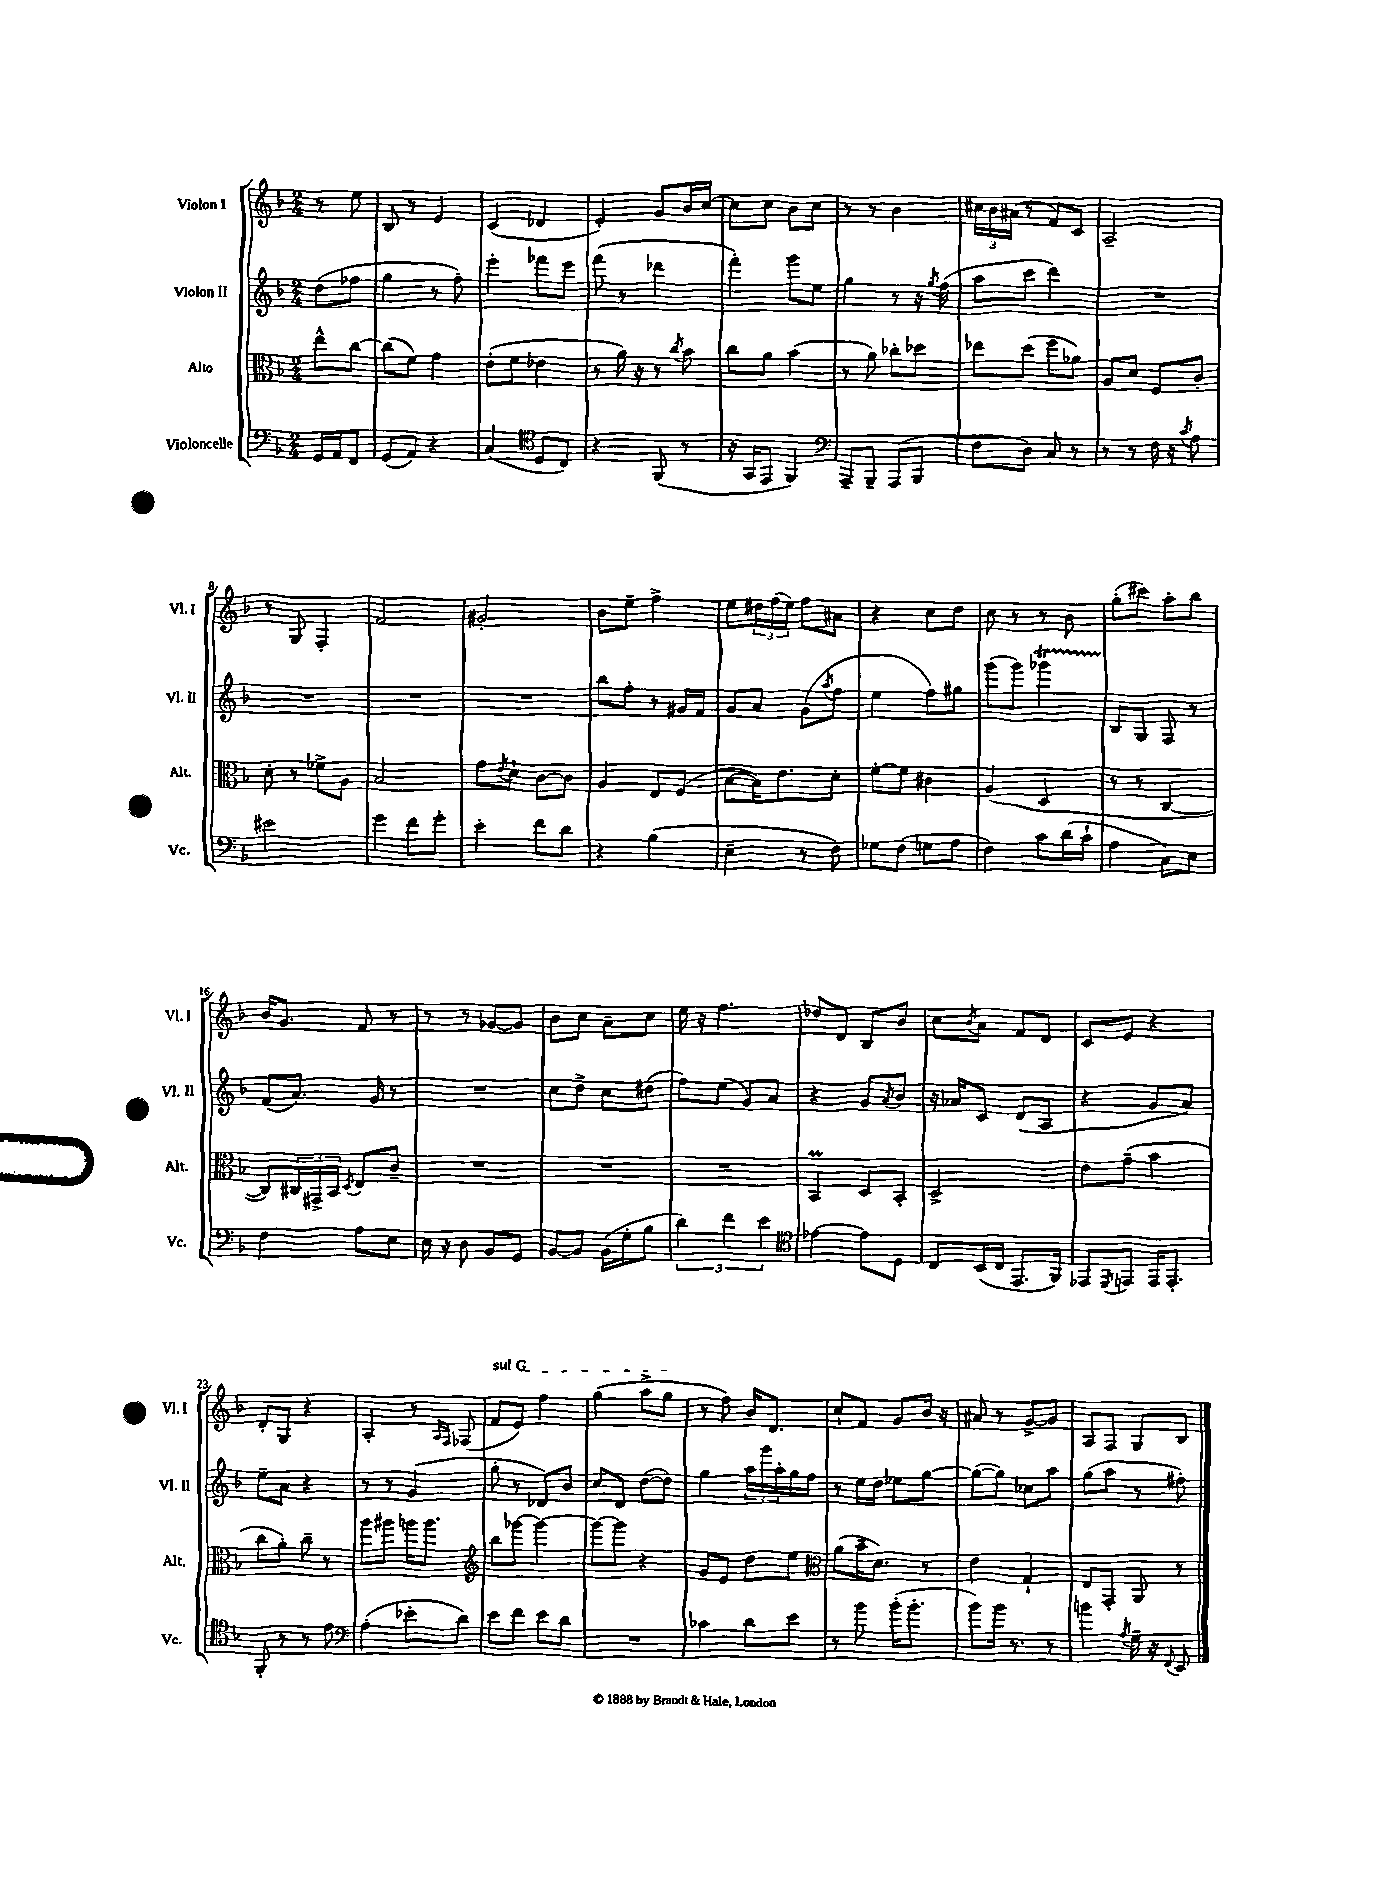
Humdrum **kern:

**kern	**kern	**kern	**kern
*staff4	*staff3	*staff2	*staff1
*clefF4	*clefC3	*clefG2	*clefG2
*k[b-]	*k[b-]	*k[b-]	*k[b-]
*M2/4	*M2/4	*M2/4	*M2/4
16GG	8ee^^	(8dd	8r
16AA	.	.	.
8FF	[8cc	8ff-	8ee
=	=	=	=
(8GG	(8cc]	4gg	8B-
8AA)	8f)	.	8r
4r	4g	8r	4e
.	.	8ff')	.
=	=	=	=
(4C	(8e'	4eee'	(4c
.	8f	.	.
*clefC4	*	*	*
8D	4e-	8fff-	4d-
8C)	.	8eee	.
=	=	=	=
4r	8r	(8fff	4e')
.	16a)	8r	.
.	16r	.	.
(8FF	8r	4ddd-	8g
.	8qcc	.	.
8r	8b-	.	16b-
.	.	.	[16cc
=	=	=	=
16r	8cc	4fff')	8cc]
16GG	.	.	.
8EE	8a	.	8cc
4FF)	(4b-	8ggg	8b-
.	.	8ee	8cc
=	=	=	=
*clefF4	*	*	*
8AAA~	8r	4gg	8r
8BBB-~	8a)	.	8r
(8AAA	8cc-'	8r	4b-
8BBB-	8dd-	16r	.
.	.	8qgg	.
.	.	(16ff	.
=	=	=	=
8F	8ee-	8aa	24cc#
.	.	.	24b-
.	.	.	(24a#
8D)	(8dd	8ccc	8r
8C	8ff	4ddd)	8f)
8r	8a-)	.	8c
=	=	=	=
8r	8A	2r	2A~
8r	8d	.	.
16F	8F	.	.
16r	.	.	.
8qc	.	.	.
8A	8c'	.	.
=	=	=	=
2e#	8d'	2r	8r
.	8r	.	8G
.	8f-^	.	4F'
.	8A	.	.
=	=	=	=
4g	2B-	2r	2f
8f	.	.	.
8g'	.	.	.
=	=	=	=
4e'	8g	2r	2g#'
.	8qe	.	.
.	8d`	.	.
8f	[8c	.	.
8d	8c]	.	.
=	=	=	=
4r	4A	8bb-	8b-
.	.	8ff'	8ee~
(4B-	8E	8r	4ff^
.	(8F	16g#	.
.	.	16f	.
=	=	=	=
4E~	[8B-	8g	8ee
.	16B-])	8a	24dd#
.	.	.	(24ff
.	8.e	.	.
.	.	.	24ee)
8r	.	(8g	8ff
.	.	8qaa	.
8F)	8d'	8ff	8a#
=	=	=	=
8G-	[8f'	4ee	4r
(8F	8f]	.	.
8G	4c#	8ff)	8cc
8A	.	8gg#	8dd
=	=	=	=
4F)	(4A	(8ggg	8cc
.	.	8ggg)	8r
8c	4D	4ggg-	8r
(16d	.	.	8b-
16c`	.	.	.
=	=	=	=
4A	8r	8B-	(8gg'
.	8r	8G	8ccc#)
8C)	[4C	8F	8aa'
8E	.	8r	8bb-
=	=	=	=
4F	8C])	(8f	16b-
.	.	.	8.g
.	24C#	8.a)	.
.	24GG#^	.	.
.	24BB-	.	.
.	8qD	.	.
8A	8E	.	8f
.	.	16g	.
8E	8c~	8r	8r
=	=	=	=
16E	2r	2r	8r
16r	.	.	.
8D	.	.	8r
8BB-	.	.	[8g-
8GG	.	.	8g-]
=	=	=	=
[8BB-	2r	8cc	8b-
8BB-]	.	8dd^	8cc
(16BB-	.	8cc	8a~
16G'	.	.	.
8B-	.	(8dd#	8cc
=	=	=	=
6d)	2r	8ff)	16ee
.	.	.	16r
.	.	(8ee	4.ff
6f	.	.	.
.	.	8g)	.
6e	.	.	.
.	.	8a	.
=	=	=	=
*clefC4	*	*	*
[4e-	4BB-	4r	8dd-
.	.	.	8d
8e-]	8D	8g	8B-
.	.	8qa	.
8D	8BB-'	8b-	8b-
=	=	=	=
8C	2D^	16r	8cc
.	.	16a-	.
.	.	.	8qb-
(16BB-	.	8c	8a
16C	.	.	.
8.EE	.	(8d	8f
.	.	8A	8d
16FF)	.	.	.
=	=	=	=
8EE-	8e	4r	8c
8qDD	.	.	.
8EE	(8g~	.	8e
16EE	4b-	8g	4r
8.EE'	.	.	.
.	.	8a)	.
=	=	=	=
8FF'	8cc	8ee~	8d'
8r	8a')	8a	8G
8r	8cc~	4r	4r
8e	8r	.	.
=	=	=	=
*clefF4	*	*	*
(4A'	8aa	8r	4A'
.	8aa#	8r	.
8e-'	16aa	(4g	8r
.	8.aa	.	.
.	.	.	16qqA
.	.	.	16qqF
8d)	.	.	(8F-
=	=	=	=
*	*clefG2	*	*
8e	8bb-	8gg'	8f
8f	[8ggg-	8r	8e)
8e	4ggg-_	8d-)	4ff
8d	.	8b-	.
=	=	=	=
2r	8ggg-_	8cc	(4gg
.	8ggg-]	8d	.
.	4r	([8dd	8aa^
.	.	8dd])	8gg
=	=	=	=
4c-	8g	4gg	8r
.	8e	.	8ff)
8d	8dd	24aa	16b-
.	.	24ggg	.
.	.	.	8.d
.	.	24aa'	.
8e	8ee	16gg	.
.	.	16ff	.
=	=	=	=
*	*clefC3	*	*
8r	(8a	8r	8cc`
8b-	16b-~	16ee	8f
.	8.d)	16dd	.
(16b-'	.	8ee-	8g
8.b-'	.	.	.
.	8r	[8gg	16b-
.	.	.	16r
=	=	=	=
8b-)	4e	(8gg_	8a#
16b-	.	8gg])	8r
8.r	.	.	.
.	4G`	8cc-	[8g^
8r	.	8aa	8g]
=	=	=	=
4b	8E	(8gg	8A
.	8GG'	8aa	8F
8qA	.	.	.
16G~	8AA	8r	8G
16r	.	.	.
8qqFF	.	.	.
8EE	8r	8ff#')	8B-
==	==	==	==
*-	*-	*-	*-
